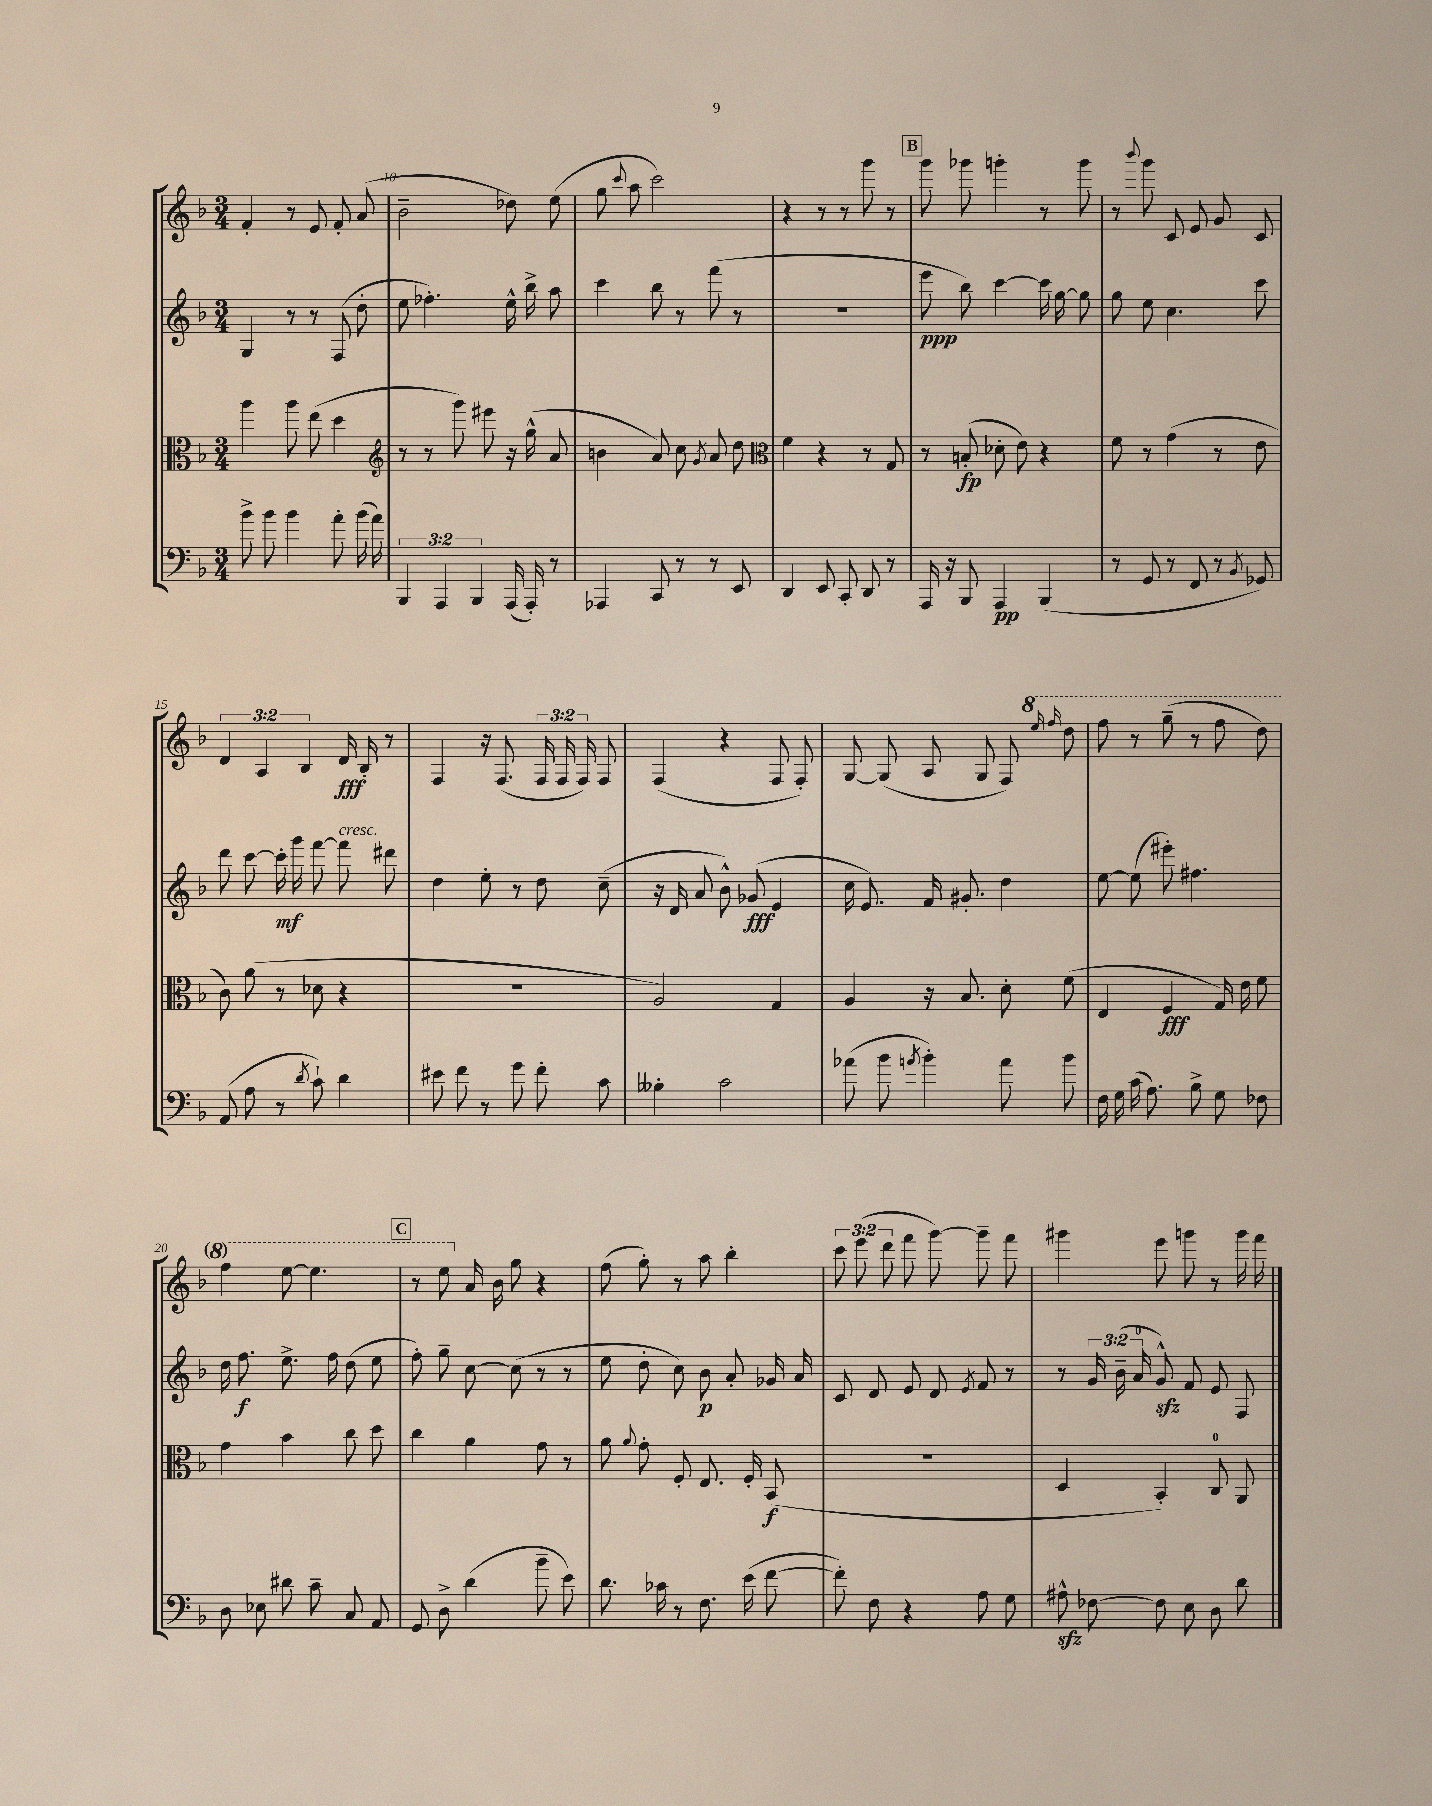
<<
\new StaffGroup <<
\new Staff = "s0" {
    \clef treble \key f \major \numericTimeSignature \time 3/4 \override Staff.TupletNumber.text = #tuplet-number::calc-fraction-text
    \autoBeamOff f'4-. r8 e'8 f'8-. a'8( |
    bes'2-- des''8) e''8( |
    g''8 \appoggiatura { c'''8 } a''8 c'''2) |
    r4 r8 r8 g'''8 r8 |
    \mark \markup { \box "B" } g'''8 ges'''8 g'''4-. r8 g'''8 |
    r8 \appoggiatura { bes'''8 } g'''8 c'8 e'8 g'8 c'8 |
    \tuplet 3/2 { d'4 a4 bes4 } d'16\fff bes16-. r8 |
    f4 r16 f8.( \tuplet 3/2 { f16 f16 f16) } f8 |
    f4( r4 f8 f8-.) |
    g8~ g8( a8 g8 f8) \ottava #1 \grace { e'''16 f'''16 } d'''8 |
    f'''8 r8 g'''8--( r8 f'''8 d'''8) |
    f'''4 e'''8~ e'''4. |
    \mark \markup { \box "C" } r8 e'''8 \ottava #0 a'16 bes'16 g''8 r4 |
    f''8( g''8-.) r8 a''8 bes''4-. |
    \tuplet 3/2 { c'''8 e'''8( d'''8 } f'''8 g'''8~) g'''8-- f'''8 |
    gis'''4 e'''8 g'''8 r8 g'''16 f'''16 \bar "|." |
}
\new Staff = "s1" {
    \clef treble \key f \major \numericTimeSignature \time 3/4 \override Staff.TupletNumber.text = #tuplet-number::calc-fraction-text
    \autoBeamOff g4 r8 r8 f8( d''8-. |
    e''8 fes''4.-.) e''16-^ bes''16-> a''8 |
    c'''4 bes''8 r8 f'''8( r8 |
    R2. |
    \mark \markup { \box "B" } e'''8\ppp bes''8) c'''4~ c'''16 g''16~ g''8 |
    g''8 e''8 c''4. c'''8 |
    d'''8 c'''8~ c'''16-.\mf g'''16 f'''8~ f'''8^\markup { \italic "cresc." } dis'''8 |
    d''4 e''8-. r8 d''8 c''8--( |
    r16 d'16 a'8 bes'8-^) ges'8\fff( e'4 |
    c''16 e'8.) f'16 gis'8.-. d''4 |
    e''8~ e''8( eis'''8-.) fis''4. |
    d''16 f''8.\f e''8.-> f''16 d''8( e''8 |
    \mark \markup { \box "C" } f''8-.) g''8-- c''8~ c''8( r8 r8 |
    e''8 d''8-. c''8) bes'8\p a'8-. ges'16 a'16 |
    c'8 d'8 e'8 d'8 \acciaccatura { e'8 } f'8 r8 |
    r8 \tuplet 3/2 { g'16 bes'16--( a'16-0 } g'8-^\sfz) f'8 e'8 f8 \bar "|." |
}
\new Staff = "s2" {
    \clef alto \key f \major \numericTimeSignature \time 3/4
    \autoBeamOff a''4 a''8 e''8( d''4 |
    \clef treble r8 r8 g'''8) eis'''8 r16 g''16-^( a'8 |
    b'4 a'8) c''8 \acciaccatura { g'8 } a'8 d''8 |
    \clef alto f'4 r4 r8 g8 |
    \mark \markup { \box "B" } r8 b8-.\fp( des'8-. e'8) r4 |
    f'8 r8 g'4( r8 e'8 |
    c'8) a'8( r8 des'8 r4 |
    R2. |
    a2) g4 |
    a4 r16 bes8. d'8-. f'8( |
    e4 f4\fff g16) e'16 f'8 |
    g'4 bes'4 c''8 d''8 |
    \mark \markup { \box "C" } c''4 a'4 g'8 r8 |
    a'8 \appoggiatura { a'8 } g'8-. f8-. e8. f16-. bes,8\f( |
    R2. |
    d4 bes,4-.) c8-0 a,8 \bar "|." |
}
\new Staff = "s3" {
    \clef bass \key f \major \numericTimeSignature \time 3/4 \override Staff.TupletNumber.text = #tuplet-number::calc-fraction-text
    \autoBeamOff bes'8-> bes'8 bes'4 a'8-. bes'16( a'16) |
    \tuplet 3/2 { bes,,4 a,,4 bes,,4 } a,,16( a,,16-.) r8 |
    aes,,4 c,8 r8 r8 e,8 |
    d,4 e,8 c,8-. d,8 r8 |
    \mark \markup { \box "B" } a,,16 r16 bes,,8 a,,4\pp bes,,4( |
    r8 g,8 r8 f,8 r8 \acciaccatura { bes,8 } ges,8) |
    a,8( a8 r8 \acciaccatura { d'8 } c'8-!) d'4 |
    eis'8 f'8 r8 g'8 f'8-. c'8 |
    beses4-. c'2 |
    aes'8( bes'8 \acciaccatura { a'8 } bes'4-.) a'8 bes'8 |
    f16 g16 c'16( a8.) bes8-> g8 fes8 |
    d8 ees8 dis'8 c'8-- c8 a,8 |
    \mark \markup { \box "C" } g,8 d8-> d'4( bes'8-- e'8) |
    d'8. ces'16 r8 f8. e'16( f'8~ |
    f'8-.) f8 r4 a8 g8 |
    ais8-^\sfz fes8~ fes8 e8 d8 d'8 \bar "|." |
}
>>
>>
\layout { \context { \Score currentBarNumber = #9 \override BarNumber.break-visibility = ##(#f #t #t) barNumberVisibility = #(every-nth-bar-number-visible 5) } }
